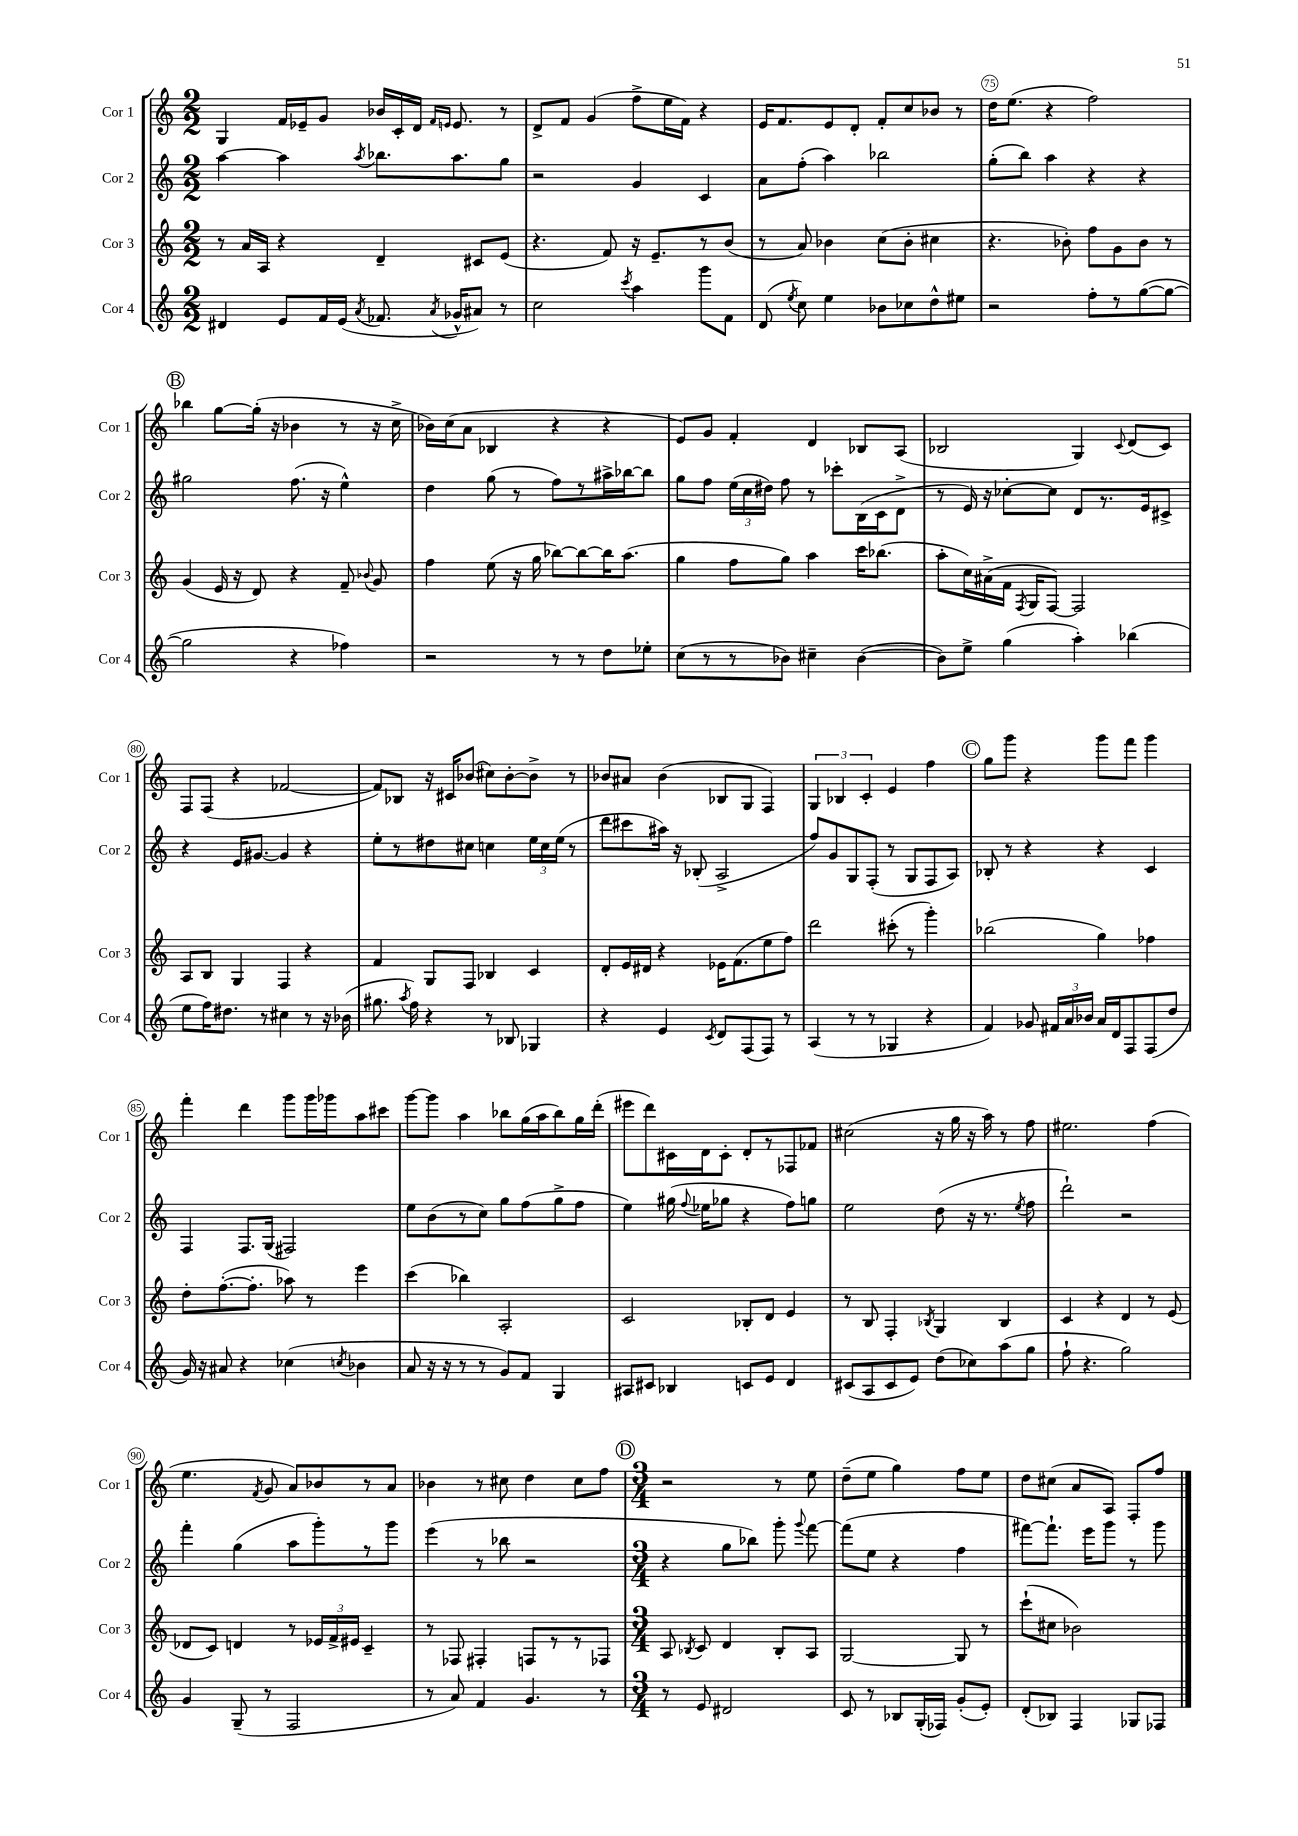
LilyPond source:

<<
\new StaffGroup <<
\new Staff = "s0" \with { instrumentName = "Cor 1" shortInstrumentName = "Cor 1" } {
    \clef treble \key c \major \numericTimeSignature \time 2/2
    \autoBeamOff g4 f'16[ ees'16-- g'8] bes'16[ c'16-. d'16] \grace { f'16[ e'16] } e'8. r8 |
    d'8[-> f'8] g'4( f''8[-> e''16 f'16]) r4 |
    e'16[ f'8. e'8 d'8]-. f'8[-. c''8 bes'8] r8 |
    d''16[ e''8.]( r4 f''2) |
    \mark \markup { \circle "B" } bes''4 g''8[~ g''16]-.( r16 bes'4 r8 r16 c''16-> |
    bes'16[) c''16( a'8] bes4 r4 r4 |
    e'8[) g'8] f'4-. d'4 bes8[ a8]( |
    bes2 g4) \appoggiatura { c'8 } d'8[( c'8]) |
    f8[ f8]( r4 fes'2~ |
    fes'8[) bes8] r16 cis'16[ bes'8]( cis''8[) bes'8~-. bes'8]-> r8 |
    bes'8[ ais'8] bes'4( bes8[ g8] f4) |
    \tuplet 3/2 { g4 bes4 c'4-. } e'4 f''4 |
    \mark \markup { \circle "C" } g''8[ g'''8] r4 g'''8[ f'''8] g'''4 |
    f'''4-. d'''4 g'''8[ g'''16 ges'''16 a''8 cis'''8] |
    g'''8[~ g'''8] a''4 bes''8[ g''16( a''16 bes''8) g''16 d'''16]-.( |
    eis'''8[ d'''8) cis'16 d'16 cis'8]-. d'8[-. r8 fes8 fes'8] |
    cis''2( r16 g''16 r16 a''16) r8 f''8 |
    eis''2. f''4( |
    e''4. \acciaccatura { f'8 } g'8 a'8[) bes'8 r8 a'8] |
    bes'4 r8 cis''8 d''4 cis''8[ f''8] |
    \mark \markup { \circle "D" } \numericTimeSignature \time 3/4 r2 r8 e''8 |
    d''8[--( e''8] g''4) f''8[ e''8] |
    d''8[ cis''8]( a'8[ a8]) f8[-. f''8] \bar "|." |
}
\new Staff = "s1" \with { instrumentName = "Cor 2" shortInstrumentName = "Cor 2" } {
    \clef treble \key c \major \numericTimeSignature \time 2/2
    \autoBeamOff a''4~ a''4 \acciaccatura { a''8 } bes''8.[ a''8. g''8] |
    r2 g'4 c'4 |
    a'8[ f''8]-.( a''4) bes''2 |
    g''8[-.( b''8]) a''4 r4 r4 |
    \mark \markup { \circle "B" } gis''2 f''8.( r16 e''4-^) |
    d''4 g''8( r8 f''8[) r8 ais''16-> bes''16~ bes''8] |
    g''8[ f''8] \tuplet 3/2 { e''16[( c''16 dis''16]) } f''8 r8 ces'''8[-. b16( c'16 d'8]-> |
    r8 e'16) r16 ces''8[~-. ces''8] d'8[ r8. e'16 cis'8]-> |
    r4 e'16[ gis'8.]~ gis'4 r4 |
    e''8[-. r8 dis''8 cis''8] c''4 \tuplet 3/2 { e''16[ c''16 e''16]( } r8 |
    d'''8[ cis'''8 ais''16]) r16 bes8-.( a2-> |
    f''8[) g'8 g8 f8]-.( r8 g8[ f8 a8]) |
    \mark \markup { \circle "C" } bes8-. r8 r4 r4 c'4 |
    f4 f8.[ g16]( fis2) |
    e''8[ b'8( r8 c''8]) g''8[ f''8( g''8-> f''8] |
    e''4) gis''16( \appoggiatura { f''8 } ees''16[ ges''8] r4 f''8[) g''8] |
    e''2 d''8( r16 r8. \acciaccatura { e''8 } f''8 |
    d'''2-!) r2 |
    f'''4-. g''4( a''8[ g'''8-.) r8 g'''8] |
    e'''4( r8 bes''8 r2 |
    \mark \markup { \circle "D" } \numericTimeSignature \time 3/4 r4 g''8[ bes''8]) g'''8-. \appoggiatura { g'''8 } f'''8~ |
    f'''8[( e''8] r4 f''4 |
    fis'''8[~) fis'''8.]-! e'''16[ g'''8] r8 g'''8 \bar "|." |
}
\new Staff = "s2" \with { instrumentName = "Cor 3" shortInstrumentName = "Cor 3" } {
    \clef treble \key c \major \numericTimeSignature \time 2/2
    \autoBeamOff r8 a'16[ a16] r4 d'4-- cis'8[ e'8]( |
    r4. f'8) r16 e'8.[-- r8 b'8]( |
    r8 a'8) bes'4 c''8[( bes'8]-. cis''4 |
    r4. bes'8-.) f''8[ g'8 bes'8] r8 |
    \mark \markup { \circle "B" } g'4( e'16 r16 d'8) r4 f'8-- \appoggiatura { bes'8 } g'8 |
    f''4 e''8( r16 g''16 bes''8[~) bes''8~ bes''16 a''8.]( |
    g''4 f''8[ g''8]) a''4 c'''16[ bes''8.]( |
    a''8[-. c''16) ais'16->( f'16] \acciaccatura { f8 } g16[ f8]~) f2 |
    a8[ b8] g4 f4 r4 |
    f'4 g8[ f8] bes4 c'4 |
    d'8[-. e'16 dis'16] r4 ees'16[ f'8.( e''8 f''8]) |
    d'''2 cis'''8-.( r8 g'''4-.) |
    \mark \markup { \circle "C" } bes''2( g''4) fes''4 |
    d''8[-. f''8.~-.( f''8.]-. aes''8) r8 e'''4 |
    c'''4( bes''4) a2-. |
    c'2 bes8[-. d'8] e'4 |
    r8 b8 f4-. \acciaccatura { bes8 } g4 bes4 |
    c'4 r4 d'4 r8 e'8( |
    des'8[ c'8]) d'4 r8 \tuplet 3/2 { ees'16[ f'16-> eis'16] } c'4-- |
    r8 fes8 fis4-. f8[ r8 r8 fes8] |
    \mark \markup { \circle "D" } \numericTimeSignature \time 3/4 a8 \acciaccatura { bes8 } c'8 d'4 bes8[-. a8] |
    g2~ g8 r8 |
    c'''8[-!( cis''8] bes'2) \bar "|." |
}
\new Staff = "s3" \with { instrumentName = "Cor 4" shortInstrumentName = "Cor 4" } {
    \clef treble \key c \major \numericTimeSignature \time 2/2
    \autoBeamOff dis'4 e'8[ f'16 e'16]( \acciaccatura { a'8 } fes'8. \acciaccatura { a'8 } ges'16[-^ ais'8]) r8 |
    c''2 \acciaccatura { c'''8 } a''4 g'''8[ f'8] |
    d'8( \acciaccatura { e''8 } c''8) e''4 bes'8[ ces''8 d''8-^ eis''8] |
    r2 f''8[-. r8 g''8~( g''8]~ |
    \mark \markup { \circle "B" } g''2 r4 fes''4) |
    r2 r8 r8 d''8[ ees''8]-. |
    c''8[( r8 r8 bes'8]) cis''4-- bes'4~( |
    bes'8[) e''8]-> g''4( a''4-.) bes''4( |
    e''8[ f''16) dis''8.] r8 cis''4 r8 r16 bes'16( |
    gis''8. \acciaccatura { a''8 } f''16) r4 r8 bes8 ges4 |
    r4 e'4 \acciaccatura { c'8 } d'8[ f8( f8]) r8 |
    a4( r8 r8 ges4 r4 |
    \mark \markup { \circle "C" } f'4) ges'8 \tuplet 3/2 { fis'16[ a'16 bes'16] } a'16[ d'16 f8 f8( d''8] |
    g'16) r16 ais'8 r4 ces''4( \acciaccatura { c''8 } bes'4 |
    a'8 r16 r16 r8 r8 g'8[) f'8] g4 |
    ais8[ cis'8] bes4 c'8[ e'8] d'4 |
    cis'8[( a8 cis'8 e'8]) d''8[( ces''8) a''8( g''8] |
    f''8-! r4. g''2) |
    g'4 g8--( r8 f2 |
    r8 a'8) f'4 g'4. r8 |
    \mark \markup { \circle "D" } \numericTimeSignature \time 3/4 r8 e'8 dis'2 |
    c'8 r8 bes8[ g16-.( fes16]) g'8[-.( e'8]-.) |
    d'8[-.( bes8]) f4 ges8[ fes8] \bar "|." |
}
>>
>>
\layout { \context { \Score currentBarNumber = #72 \override BarNumber.break-visibility = ##(#f #t #t) barNumberVisibility = #(every-nth-bar-number-visible 5) \override BarNumber.stencil = #(make-stencil-circler 0.1 0.3 ly:text-interface::print) } }
